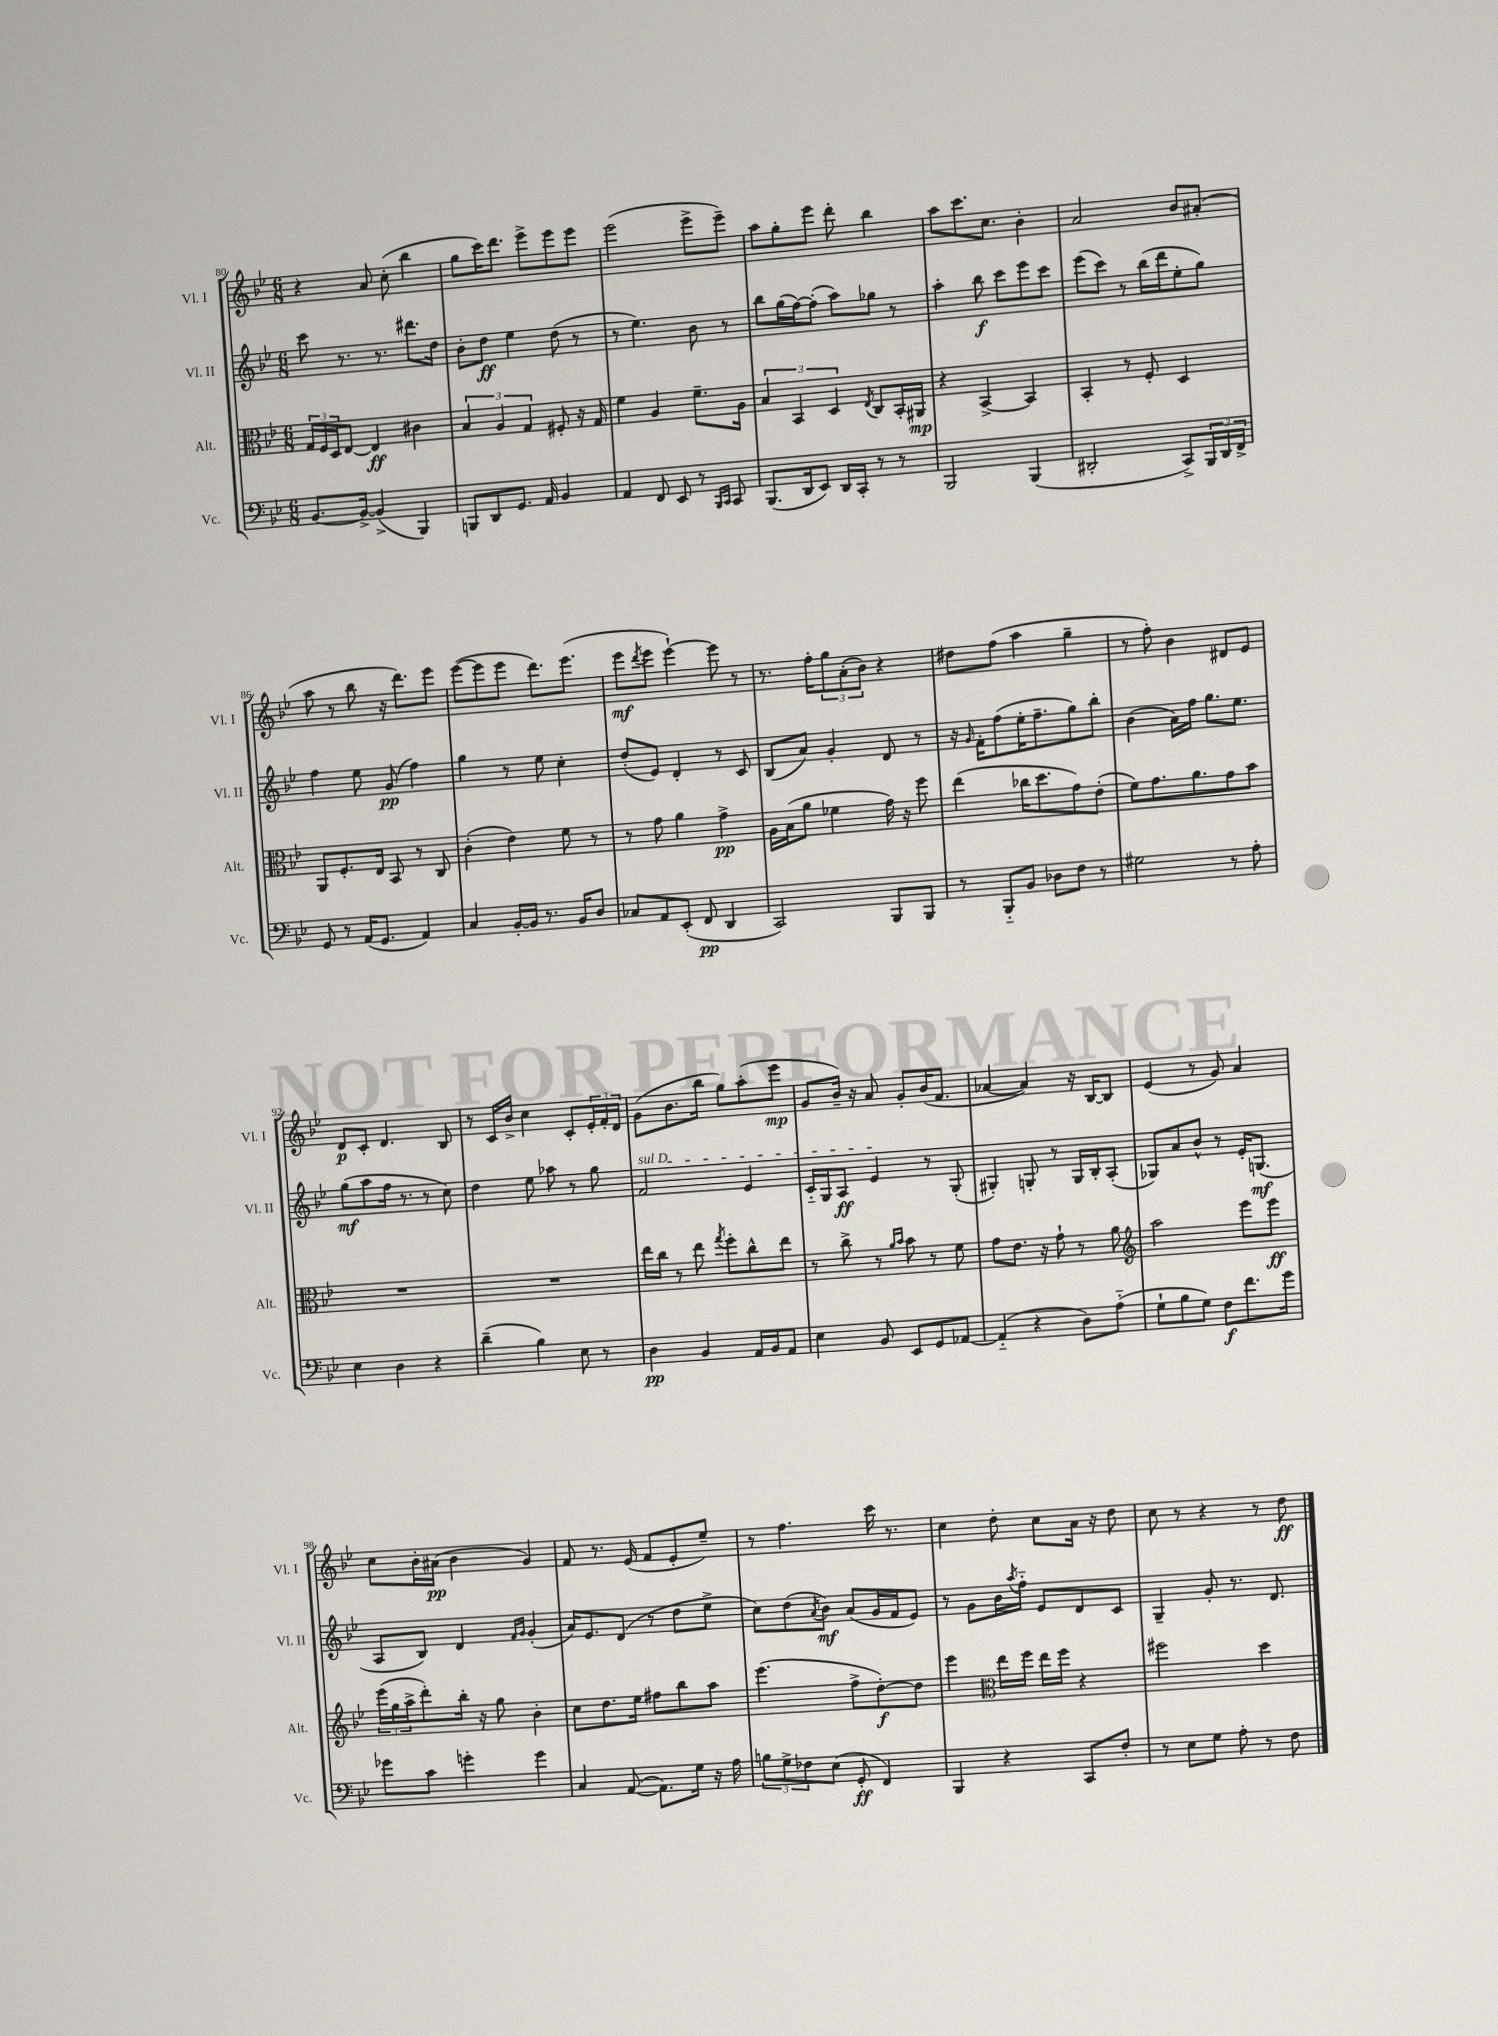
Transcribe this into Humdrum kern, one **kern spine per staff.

**kern	**kern	**kern	**kern
*staff4	*staff3	*staff2	*staff1
*clefF4	*clefC3	*clefG2	*clefG2
*k[b-e-]	*k[b-e-]	*k[b-e-]	*k[b-e-]
*M6/8	*M6/8	*M6/8	*M6/8
[8.BB-	24G	8ccc	4r
.	24F	.	.
.	24D	.	.
.	[8E-	8.r	.
16BB-^_	.	.	.
(4BB-^]	4E-]	.	8a
.	.	8.r	.
.	.	.	(8cc'
4BBB-)	4c#	8.ddd#	4bb-
.	.	16dd	.
=	=	=	=
8BBB	6B-	8b-'	8gg
8DD	.	8dd	16ccc)
.	6A	.	.
.	.	.	8.ddd
8.GG	.	4ee-	.
.	6G	.	.
.	.	.	8eee-^
16AA	.	.	.
4BB-	8F#'	(8dd	8eee-
.	16r	8r	8eee-
.	16G	.	.
=	=	=	=
4AA	4f	8r	(2eee-
.	.	4.ee-)	.
8FF	4A	.	.
8EE-	.	.	.
8r	8.f~	8b-	8eee-^
16qqBBB-	.	.	.
16qqCC	.	.	.
8CC	.	8r	8eee-~)
.	16A	.	.
=	=	=	=
(8.BBB-	6B-	8bb-	8aa
.	.	(16gg	8gg'
.	6BB-	.	.
16DD	.	[16ff)	.
8EE-)	.	(8ff']	8eee-
.	6D	.	.
16DD	.	8aa)	8ddd'
16CC'	.	.	.
.	8qE-	.	.
8r	8C	8gg-	4bb-
8r	16BB-'	8r	.
.	16AA#	.	.
=	=	=	=
2BBB-	4r	4aa'	8aa
.	.	.	8.ccc
.	[4BB-^	8bb-	.
.	.	.	8.cc
.	.	8ccc	.
(4BBB-	4BB-]	8eee-	4b-'
.	.	8ccc	.
=	=	=	=
2DD#'	4BB-'	(8eee-	2a
.	.	8ccc)	.
.	8r	8r	.
.	8F'	(16bb-	.
.	.	16ddd	.
8CC^)	4D	8ee-'	8b-
24BBB-	.	8gg)	(8a#'
24DD#	.	.	.
24FF^	.	.	.
=	=	=	=
8GG	8AA	4ff	8aa
8r	8.F'	.	8r
(16AA	.	8ee-	8bb-
8.GG	16E-	.	.
.	8BB-	(8g	16r
.	.	.	8.ddd)
4AA)	8r	4ff)	.
.	8C	.	8eee-
=	=	=	=
4C	(4c'	4gg	([8eee-
.	.	.	8eee-]
[16BB-'	4e-)	8r	8eee-
16BB-]	.	.	.
8.r	.	8ee-	8.ddd)
.	8f	4cc'	.
16BB-	.	.	(8.eee-
8D	8r	.	.
=	=	=	=
8C-	8r	(8dd'	8eee-
.	.	.	8qddd
8AA	8g	8e-)	8eee-
(8EE-'	4a	4d'	[4eee-`)
8FF	.	.	.
4DD	4g^	8r	8eee-]
.	.	8c	8r
=	=	=	=
2CC)	16A	(8B-	8.r
.	(16B-	.	.
.	8a	8a)	.
.	.	.	16ff'
.	4f-	4g'	12gg
.	.	.	(12a'
.	.	.	12b-)
8BBB-	16g)	8d	4r
.	16r	.	.
8BBB-	8ff	8r	.
=	=	=	=
8r	(4ee-	16r	8dd#
.	.	16qqg	.
.	.	16f'	.
8BBB-'~	.	(8ff	(8ff
8BB-	16cc-	16ee-'	4aa
.	8.dd	8.ff~	.
8D-	.	.	.
8F	8g)	8gg)	4gg~
8r	(8e-'	8bb-'	.
=	=	=	=
2G#	8f)	(4b-	8r
.	8.g	.	8ff')
.	.	16a)	4b-
.	8.a	16ff	.
.	.	8.gg	.
8r	8g	.	8d#
.	.	8.ee-	.
8A'	8b-	.	8e-
=	=	=	=
4E-	2.r	(8gg	8d
.	.	8aa	8c'
4D	.	16ff	4.d
.	.	8.r	.
4r	.	8r	.
.	.	8cc)	8B-
=	=	=	=
(4d~	2.r	4dd	8r
.	.	.	16c
.	.	.	16b-^
4B-)	.	8ee-	4cc
.	.	8aa-	.
8E-	.	8r	8c'
8r	.	8gg	24e-'
.	.	.	24f'
.	.	.	24d
=	=	=	=
4D	16ee-	2f	(8g
.	16cc	.	.
.	8r	.	8.b-
4BB-	8ee-	.	.
.	.	.	16bb-
.	8qgg	.	.
.	8ff'	.	8gg)
16AA	8cc^^	4e-	(8aa'
16BB-	.	.	.
8AA	8ee-	.	8eee-
=	=	=	=
4E-	8r	16c'~	8g
.	.	16G	.
.	8cc^	8A	16b-~)
.	.	.	16r
8BB-	8r	4e-	8a
.	16qqa	.	.
.	16qqb-	.	.
8EE-	8b-	.	8g'
8GG	8r	8r	(16b-
.	.	.	8.f
[8AA-	8f	(8G'	.
=	=	=	=
(4AA-'~]	8g	4G#')	[4a-
.	8.e-	.	.
4r	.	8G'	4a-])
.	16r	.	.
.	8g`	8r	.
8D)	8r	16G	16r
.	.	16B-'	[16B-
(8A'~	8a	(8A'	8B-]
=	=	=	=
*	*clefG2	*	*
8G`	2aa	8G-)	(4e-
8B-	.	8a	.
8G)	.	8b-^^	8r
8F	.	8r	8g)
8.f	8eee-	16e-'	4a
.	.	(8.G	.
.	8eee-	.	.
16g	.	.	.
=	=	=	=
8g-	(24eee-	8A	8cc
.	24gg	.	.
.	24aa^	.	.
8c	8ddd')	8B-)	16b-'
.	.	.	(16a#
4g'	16bb-'	4d	4b-
.	16r	.	.
.	8gg	.	.
.	.	16qqf	.
.	.	16qqg	.
4g	4b-'	(4g'	4g)
=	=	=	=
4C	8cc	16a)	8f
.	.	8.e-	.
.	8.dd	.	8.r
([8AA	.	(8d	.
.	16ee-	.	(16e-
8.AA])	8ff#	8r	8f
.	8bb-	8dd	8e-'
16G	.	.	.
16r	8aa	8ee-^	8ee-~)
16A	.	.	.
=	=	=	=
12B	(4.eee-	8cc)	8r
12G^	.	.	.
.	.	(8dd	4.ff
12F-	.	.	.
.	.	8qa	.
(8E-	.	8b-)	.
8GG'	8ff^	(8a	.
4FF)	[8dd')	16g	16ccc
.	.	16f	8.r
.	8dd]	8e-)	.
=	=	=	=
4BBB-	4eee-	8r	4cc
.	.	8g	.
*	*clefC3	*	*
4r	16ee-	16b-	8dd'
.	.	8qaa	.
.	16ff	16ff'~	.
.	16ee-	8e-	8cc
.	16ff	.	.
8CC	4r	8d	16a
.	.	.	16r
8F'	.	8c	8dd
=	=	=	=
8r	2ff#	4G~	8cc
8E-	.	.	8r
8G	.	8g'	4r
8A'	.	8.r	.
8r	4dd	.	8r
.	.	8.d	.
8F	.	.	8dd
==	==	==	==
*-	*-	*-	*-
